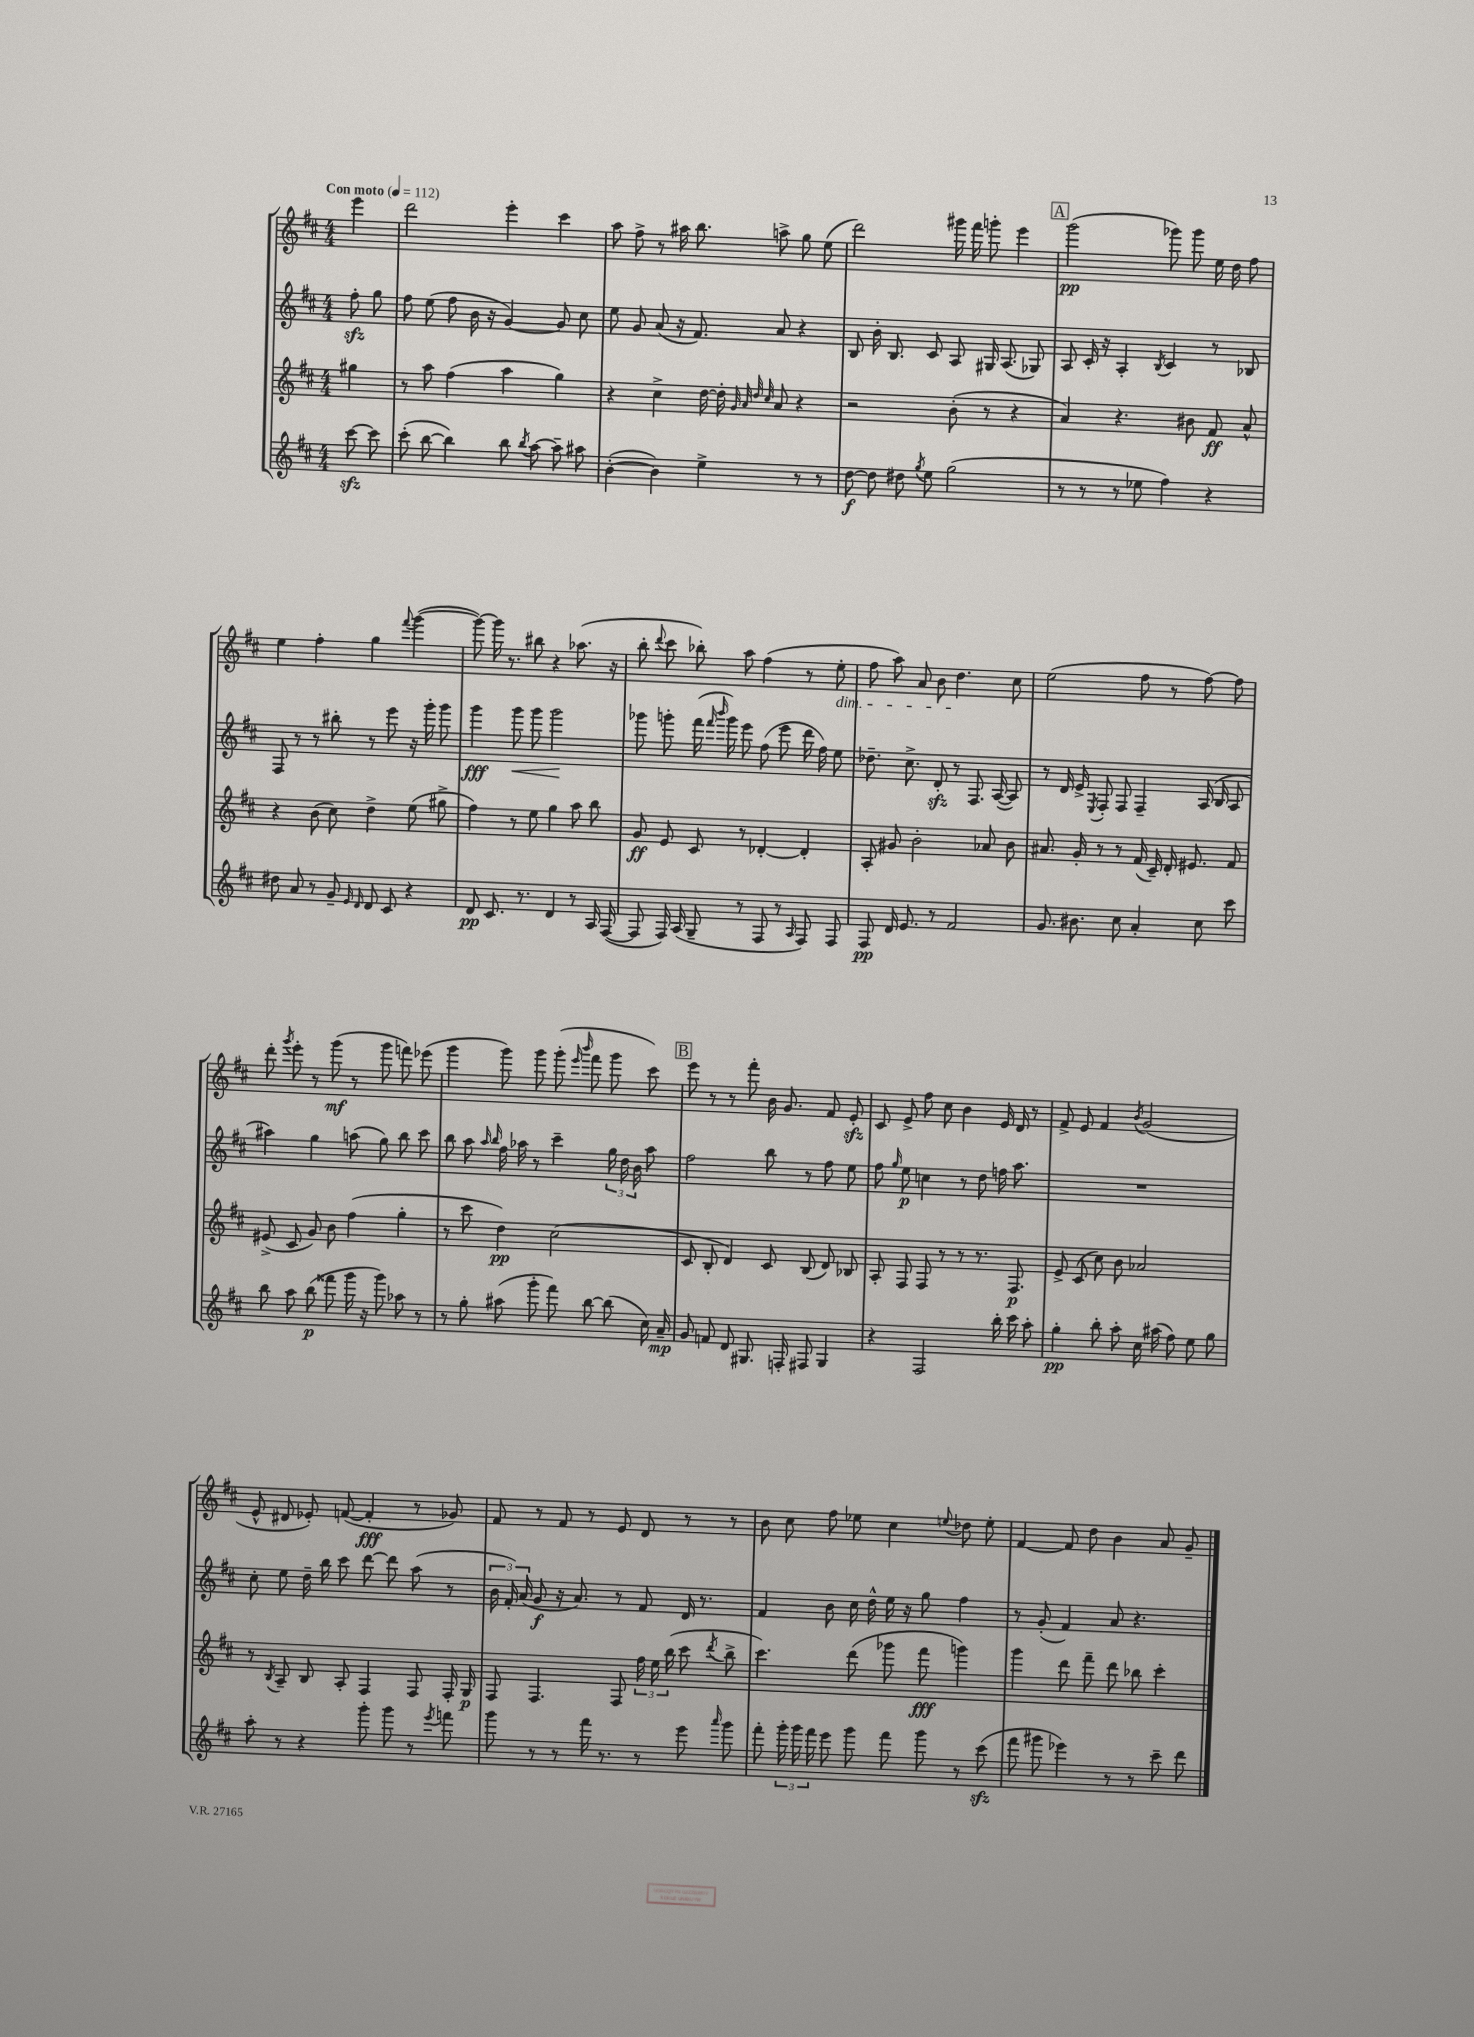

**kern	**kern	**kern	**kern
*staff4	*staff3	*staff2	*staff1
*clefG2	*clefG2	*clefG2	*clefG2
*k[f#c#]	*k[f#c#]	*k[f#c#]	*k[f#c#]
*M4/4	*M4/4	*M4/4	*M4/4
*MM112	*MM112	*MM112	*MM112
[8ccc#	4gg#	8ff#'	4eee
8ccc#]	.	8gg	.
=	=	=	=
(8ccc#'	8r	8ff#	2ddd
[8bb	8aa	(8ee	.
4bb])	(4ff#	8ff#	.
.	.	16b	.
.	.	16r	.
8bb	4aa	[4g)	4eee'
8qbb	.	.	.
[8aa	.	.	.
8aa~]	4gg)	8g]	4ccc#
8aa#	.	8cc#	.
=	=	=	=
([4b'	4r	8ee	8aa
.	.	8g	8ff#^
4b])	4cc#^	(8a	8r
.	.	16r	16aa#
.	.	8.f#)	8.bb
4ee^	[16dd	.	.
.	16dd']	.	.
.	32qqg	.	.
.	32qqa	.	.
.	32qqdd	.	.
.	32qqcc#	.	.
.	8a	8a	8aa^
8r	4r	4r	8gg
8r	.	.	(8ee
=	=	=	=
[8dd	2r	8B	2ddd)
8dd]	.	16b'	.
.	.	8.B	.
8dd#	.	.	.
8qgg	.	.	.
8ee	.	8c#	.
(2gg	(8b'	8A	16ggg#
.	.	.	16fff#
.	8r	16G#	8ggg'
.	.	(8.A	.
.	4r	.	4eee
.	.	8G-)	.
=	=	=	=
8r	4a)	8A	(2ggg
8r	.	16c#'	.
.	.	16r	.
8r	4.r	4A'	.
8ee-	.	.	.
.	.	8qB	.
4ff#)	.	4c#	8ggg-)
.	8b#	.	8ggg-
4r	8f#	8r	16ee
.	.	.	16dd
.	8a^^	8B-	8ff#
=	=	=	=
8dd#	4r	8F#	4ee
8a	.	8r	.
8r	(8b	8r	4ff#'
8g~	8cc#)	8bb#'	.
16qqe	.	.	.
16qqd	.	.	.
8d	4dd^	8r	4gg
8c#	.	8eee	.
.	.	.	8qqfff#
4r	(8ee	16r	([4ggg
.	.	16ggg'	.
.	8gg#^	8ggg	.
=	=	=	=
8d	4ff#)	4ggg	8ggg_)
8.c#	.	.	16ggg]
.	.	.	8.r
.	8r	8ggg	.
8.r	.	.	.
.	8ee	8ggg	8bb#
4d	4gg	2ggg	4r
8r	8aa	.	(8.aa-
16A	8bb	.	.
([16F#	.	.	16r
=	=	=	=
8F#]	8g	8ggg-	8bb'
.	.	.	8qqddd
16F#)	8e	8ggg'	8ccc#
(16A	.	.	.
8G~	8c#	(16fff#	8bb-')
.	.	16qqfff#	.
.	.	16qqbbb	.
.	.	16ggg)	.
8r	8r	8eee	8aa
8F#	[4d-'	(8ff#	(4ff#
8r	.	8eee	.
16qqA	.	.	.
8F#)	4d-']	16ddd	8r
.	.	16ff#)	.
8F#	.	8ee	8ee'
=	=	=	=
8F#	8A'	8.dd-~	8ff#
16d	8g#	.	8aa)
8.e	.	8.cc#^	.
.	2b'	.	8a
8r	.	8d'	8b
2f#	.	8r	4.dd
.	.	8.F#	.
.	8a-	.	.
.	.	([16A	.
.	8b	8A])	8cc#
=	=	=	=
8.g	8.a#	8r	(2ee
.	.	16d	.
8.b#	16g'	16e^	.
.	.	8qE	.
.	8r	8F#'	.
8cc#	8r	8F#	.
4a'	(16f#	4F#~	8ff#
.	16c#~)	.	.
.	16d'	.	8r
.	8.e#	.	.
8cc#	.	(16A	[8ff#)
.	.	16B	.
8ccc#	8f#	8A	8ff#]
=	=	=	=
8bb	(8e#^	4aa#)	8ddd'
.	.	.	8qggg
8aa	8c#	.	8eee'
(8bb	8g)	4gg	8r
8fff##	8b	.	(8ggg
16ggg	(4ff#	(8aa	8r
16r	.	.	.
8ggg)	.	8gg)	8ggg
8aa-	4gg'	8bb	8fff)
8r	.	8ccc#	(8eee-
=	=	=	=
8r	8r	8bb	4ggg
8gg'	8ccc#	8aa	.
.	.	16qqaa	.
.	.	16qqbb	.
(8aa#	4dd)	16ff#	8ggg)
.	.	16aa-	.
8ggg'	.	8r	8ggg
8fff#)	(2cc#	4ccc#~	(8ggg'
.	.	.	16qqeee
.	.	.	16qqbbb
[8bb	.	.	8fff#
(8bb]	.	24gg	8ggg
.	.	24dd	.
.	.	24b	.
16cc#)	.	8aa-	8ccc#)
16a~	.	.	.
=	=	=	=
8g	8c#	2ff#	8eee
8f	8B'	.	8r
8d	4d)	.	8r
8.G#	.	.	8fff#'
.	8c#	8bb	16b
16F'	.	.	8.g
8F#	(8B	8r	.
4G#	8d)	8ff#	8f#
.	8B-	8ee	8e'
=	=	=	=
4r	8A'	8ff#	8c#
.	.	16qqgg	.
.	8F#	8ee	8e^
2F#	8F#	4cc	8ff#
.	8r	.	8cc#
.	8r	8r	4b
.	8.r	8dd	.
16bb'	.	16ff	16e
16ccc#	8.F#	8.aa	16d
8aa'	.	.	8r
=	=	=	=
4gg'	8e^	1r	8f#^
.	(8c#	.	8e
8bb'	8cc#)	.	4f#
8aa'	8b	.	.
.	.	.	8qb
16cc#	2a-	.	(2g
(16aa#	.	.	.
8ff#)	.	.	.
8ee	.	.	.
8gg	.	.	.
=	=	=	=
8aa'	8r	8cc#'	8e^^
.	8qB	.	.
8r	8A~	8ee	8d#
4r	8B	16dd~	8e-')
.	.	16bb	.
.	8A'	8ccc#	([8f
8ggg'	4F#	[8ddd	4f']
8ggg	.	8ddd]	.
8r	8F#	(8aa	8r
8qeee	.	.	.
8fff	16F#'	8r	8g-)
.	16G	.	.
=	=	=	=
8ggg	8F#	24b	8f#
.	.	24f#')	.
.	.	(24a	.
8r	4.F#	8g	8r
8r	.	16r	8f#
.	.	8.a)	.
16fff#	.	.	8r
8.r	.	.	.
.	8F#	8r	8e
8r	24ff#	8f#	8d
.	24ee	.	.
.	(24bb	.	.
8eee	8ccc#	16d	8r
.	.	8.r	.
16qqaaa	8qddd	.	.
8ggg	8bb^	.	8r
=	=	=	=
8fff#'	4.ccc#)	4f#	8b
24ggg'	.	.	8cc#
24ggg	.	.	.
24fff#	.	.	.
8eee	.	8b	8ff#
8ggg	(8ddd	16cc#	8ee-
.	.	16dd^^	.
8fff#	8ggg-	16ee	4cc#
.	.	16r	.
8ggg	8fff#	8gg	.
.	.	.	8qqee
8r	4ggg)	4ff#	8dd-
(8ccc#	.	.	8ee'
=	=	=	=
8fff#	4ggg	8r	[4f#
8ggg#	.	(8g'	.
4eee-)	8ddd	4f#)	8f#]
.	8fff#~	.	8dd
8r	8ddd	8a	4b
8r	8bb-	4.r	.
8ccc#~	4ccc#'	.	8a
8ddd	.	.	8g~
==	==	==	==
*-	*-	*-	*-
